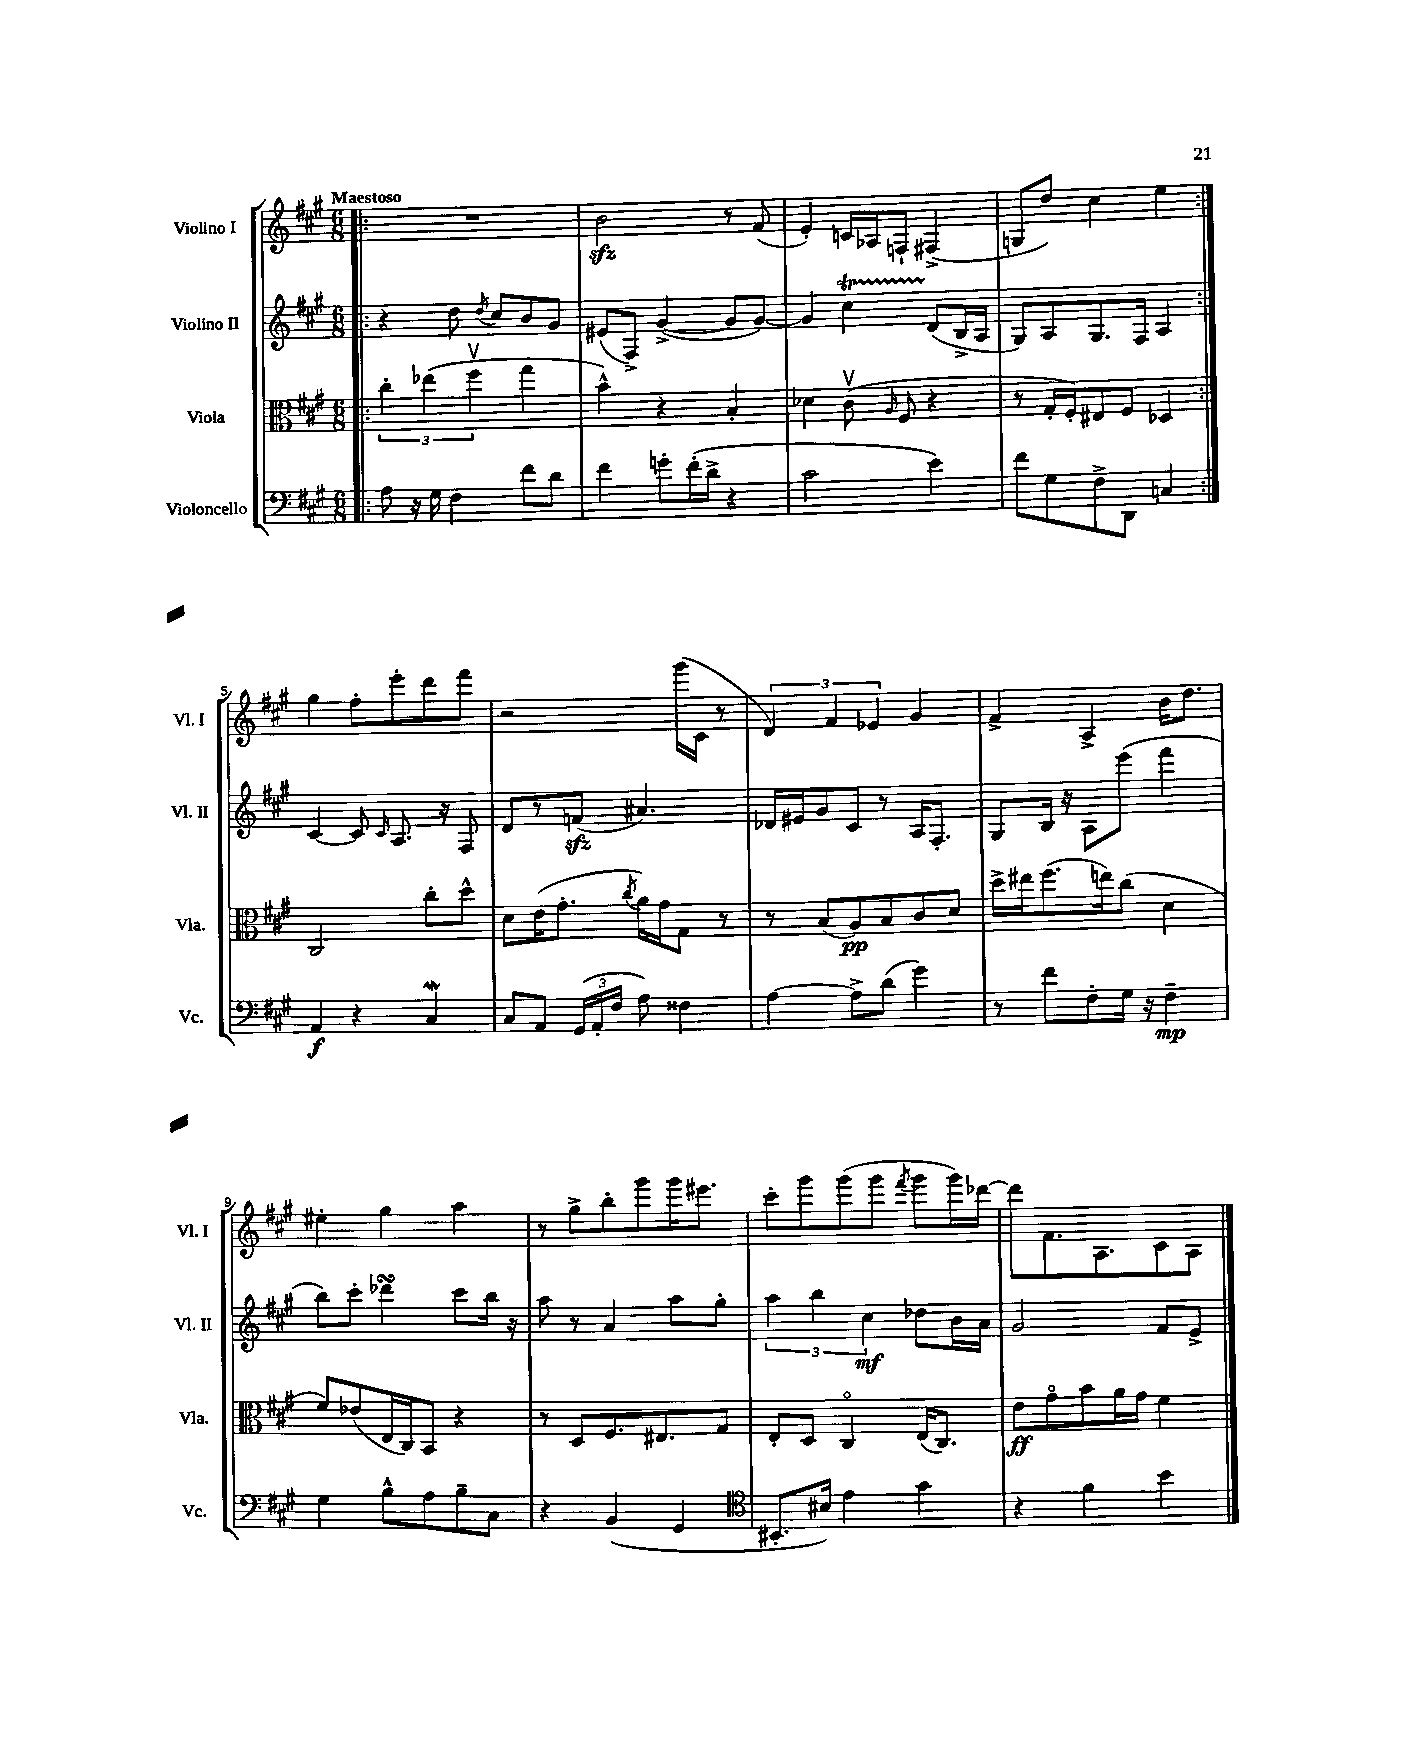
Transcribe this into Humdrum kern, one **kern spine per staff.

**kern	**kern	**kern	**kern
*staff4	*staff3	*staff2	*staff1
*clefF4	*clefC3	*clefG2	*clefG2
*k[f#c#g#]	*k[f#c#g#]	*k[f#c#g#]	*k[f#c#g#]
*M6/8	*M6/8	*M6/8	*M6/8
=!|:	=!|:	=!|:	=!|:
8A\	6cc#'\	4r	2.r
16r	.	.	.
.	(6ee-\	.	.
16G#\	.	.	.
4F#\	.	8dd\	.
.	6ff#v\	.	.
.	.	8qdd/	.
.	.	8cc#/L	.
8f#\L	4gg#\	8b/	.
8d\J	.	8g#/J	.
=	=	=	=
4f#\	4b^^\)	(8e#/L	2b\
.	.	8F#^/J)	.
8g'\L	4r	([4g#^/	.
(16f#'\L	.	.	.
16d^\JJ	.	.	.
4r	4B'/	8g#/]L	8r
.	.	[8g#/J)	(8f#/
=	=	=	=
2c#\	4d-\	4g#/]	4e'/)
.	(8c#v\	4cc#\	16c/LL
.	.	.	16A-/J
.	16qqA/	.	.
.	8F#/	.	8F`/J
4e\)	4r	(8d/L	(4F#^/
.	.	16B^/L	.
.	.	16A/JJ	.
=	=	=	=
8f#\L	8r	8G#/L)	8G/L
8G#\	16G#'/LL	8A/	8dd/J)
.	16F#'/J)	.	.
8F#^\	8E#/	8.G#/	4cc#\
8DD\J	8F#/J	.	.
.	.	16F#/Jk	.
4C/	4D-/	4A/	4ee\
=:|!	=:|!	=:|!	=:|!
4AA/	2C#/	[4c#/	4gg#\
4r	.	8c#/]	8ff#'\L
.	.	16qqc#/	.
.	.	8.A/	8eee'\
4C#/	8cc#'\L	.	8ddd\
.	.	16r	.
.	8dd^^\J	8F#/	8fff#\J
=	=	=	=
8C#/L	8d\L	8d/L	2r
8AA/J	(16e\K	8r	.
.	8.g#'\J	.	.
(24GG#/LL	.	(8f/J	.
24AA'/	.	.	.
24F#/JJ	.	.	.
.	8qcc#/	.	.
8A\)	16a\LL)	4.a#/)	.
.	16g#\J	.	.
4F##\	8G#\J	.	(16ggg#\LL
.	.	.	16c#\JJ
.	8r	.	8r
=	=	=	=
[4A\	8r	16d-/LL	6d/)
.	.	16e#/J	.
.	(8B/L	8g#/	.
.	.	.	6f#/
8A^\]L	8A/)	8c#/J	.
.	.	.	6e-/
(8d\J	8B/	8r	.
4g#\)	8c#/	16A/LK	4g#/
.	.	8.F#'/J	.
.	8d/J	.	.
=	=	=	=
8r	16dd^\LL	8G#/L	4f#^/
.	16ee#\J	.	.
8f#\L	(8.ff#\	16B/Jk	.
.	.	16r	.
8F#'\	.	8A\L	4A^/
.	16ee\k)	.	.
16G#\Jk	(8cc#\J	(8eee\J	.
16r	.	.	.
4F#~\	4d\	4fff#\	16b\LK
.	.	.	8.dd\J
=	=	=	=
4G#\	8f#/L)	8bb\L)	4ee#'\
.	(8e-/	8ccc#'\J	.
8B^^\L	16E/L	4ddd-\	4gg#\
.	16C#/J)	.	.
8A\	8BB/J	.	.
8B~\	4r	8ccc#\L	4aa\
8C#\J	.	16bb\Jk	.
.	.	16r	.
=	=	=	=
4r	8r	8aa\	8r
.	8D/L	8r	8gg#^\L
(4BB/	8.F#/	4a/	8bb'\
.	.	.	8ggg#\
.	8.E#/	.	.
4GG#/	.	8aa\L	16ggg#\K
.	.	.	8.eee#\J
.	8G#/J	8gg#'\J	.
=	=	=	=
*clefC4	*	*	*
8.BB#'/L	8E'/L	6aa\	8ccc#'\L
.	8D/J	.	8ggg#\
.	.	6bb\	.
16B#/Jk)	.	.	.
4e\	4C#o/	.	(8ggg#\
.	.	6cc#\	.
.	.	.	8ggg#\J
.	.	.	8qfff#/
4g#\	(16E/LK	8dd-\L	8ggg#\L
.	8.C#/J)	.	.
.	.	16b\L	16ggg#\L)
.	.	16a\JJ	[16ddd-\JJ
=	=	=	=
4r	8e\L	2g#/	8ddd-\]L
.	8g#o\	.	8.f#\
4f#\	8b\	.	.
.	.	.	8.A\
.	16a\L	.	.
.	16g#\JJ	.	.
4b\	4f#\	8f#/L	8c#\
.	.	8e^/J	8A\J
==	==	==	==
*-	*-	*-	*-
